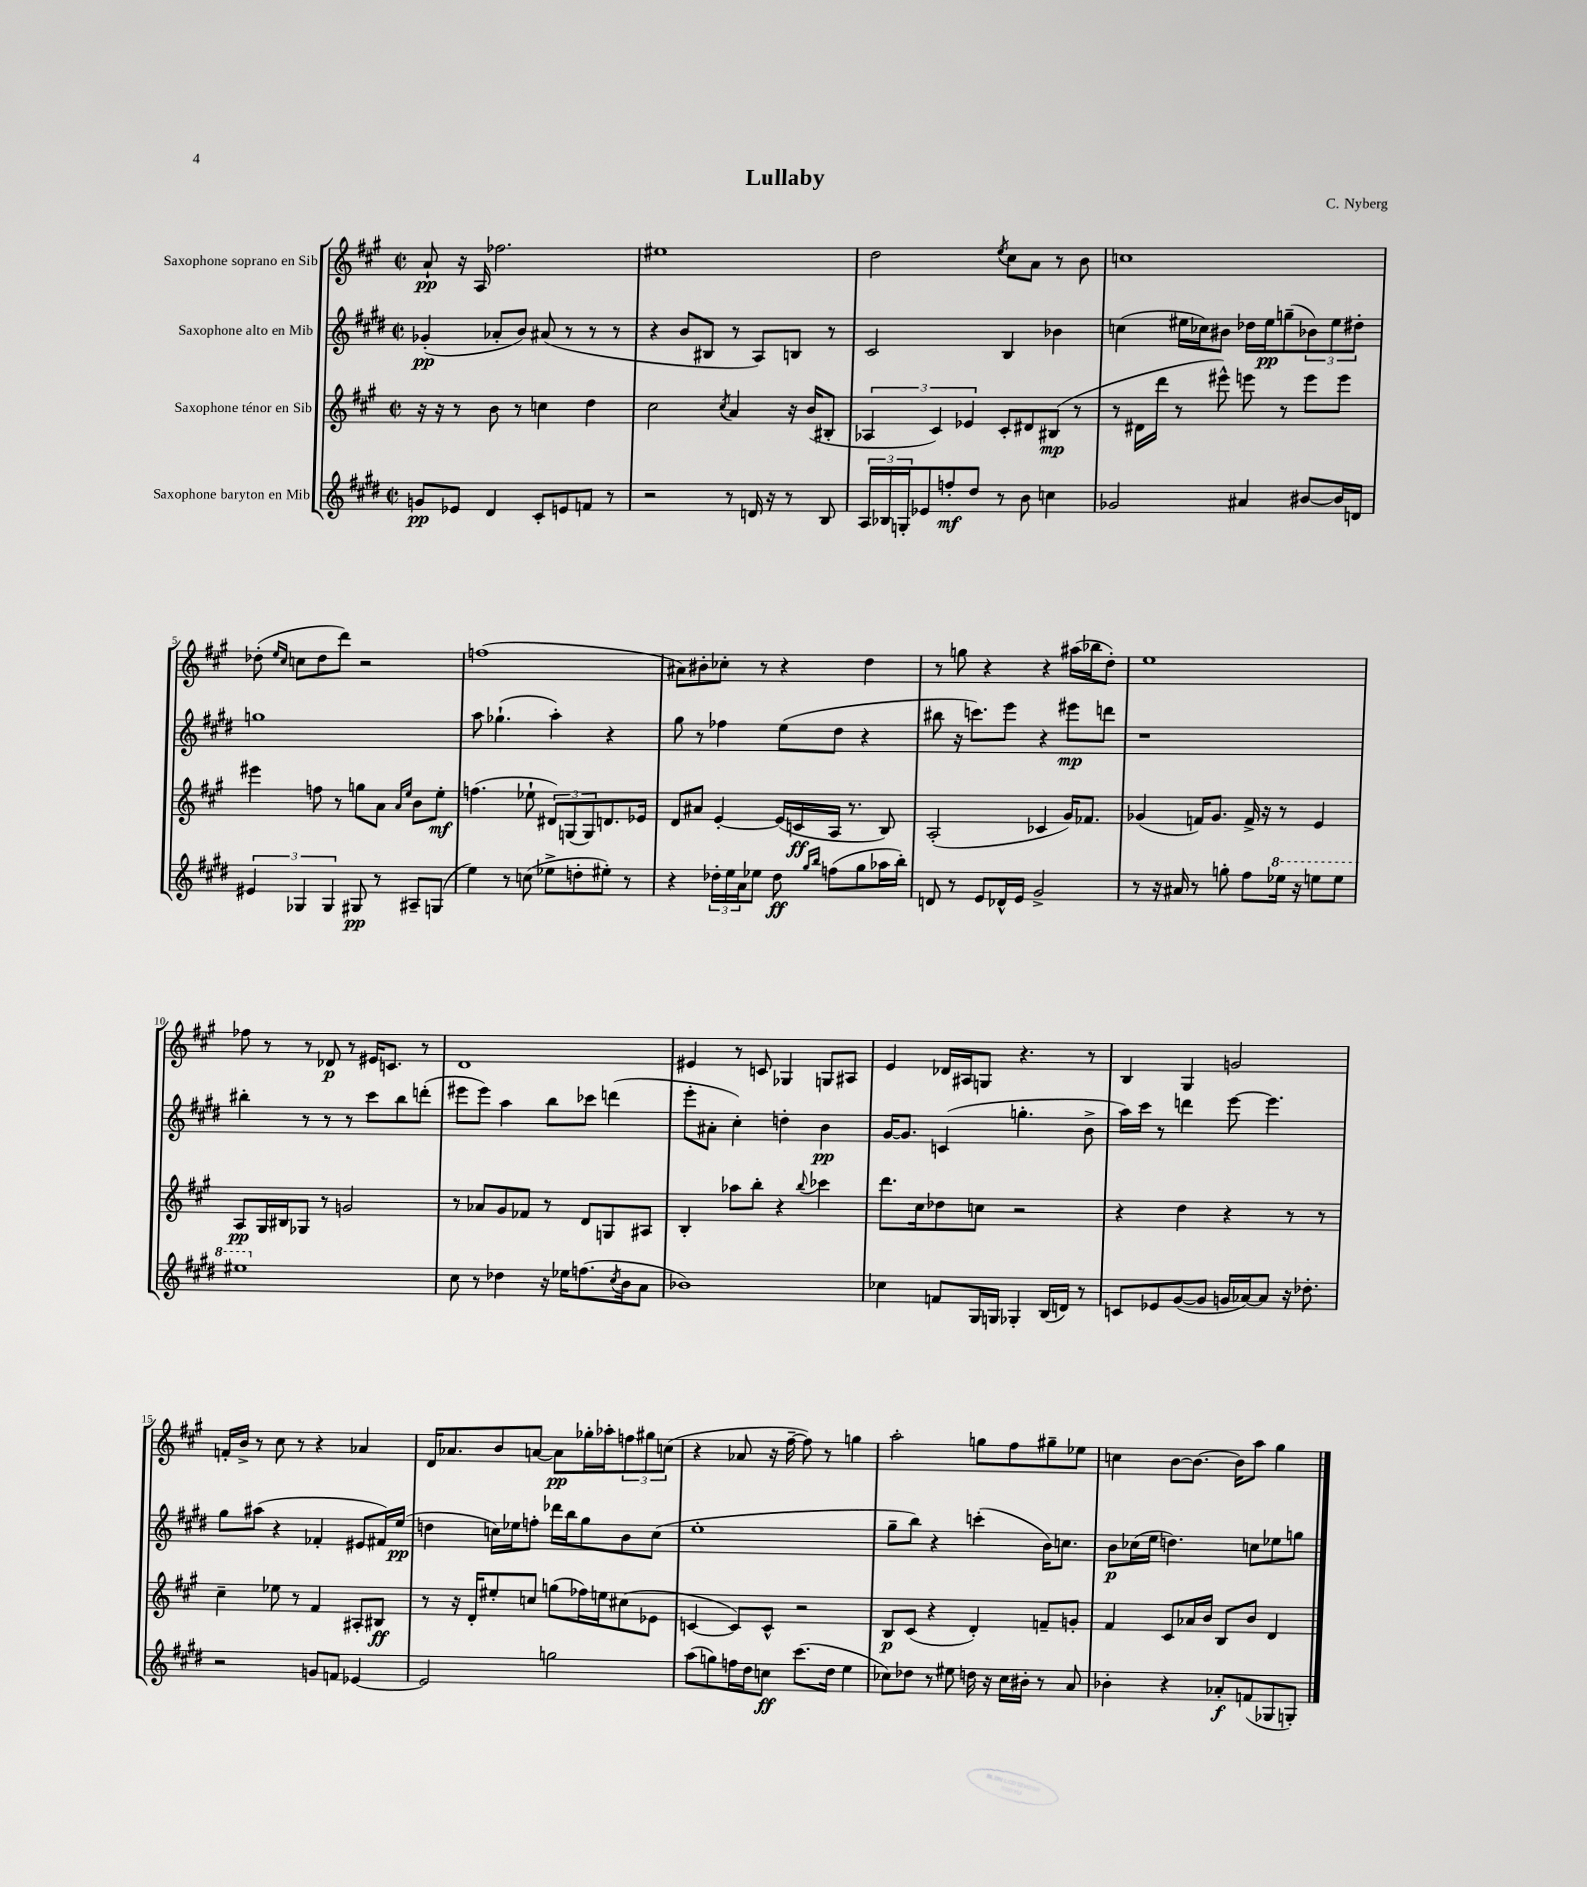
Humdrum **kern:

**kern	**kern	**kern	**kern
*staff4	*staff3	*staff2	*staff1
*clefG2	*clefG2	*clefG2	*clefG2
*k[f#c#g#d#]	*k[f#c#g#]	*k[f#c#g#d#]	*k[f#c#g#]
*M2/2	*M2/2	*M2/2	*M2/2
*met(c|)	*met(c|)	*met(c|)	*met(c|)
8g/L	16r	(4g-'/	8a`/
.	16r	.	.
8e-/J	8r	.	16r
.	.	.	16A/
4d#/	8b\	8a-'/L	2.ff-\
.	8r	8b/J)	.
8c#'/L	4cc\	(8a#/	.
8e/	.	8r	.
8f/J	4dd\	8r	.
8r	.	8r	.
=	=	=	=
2r	2cc#\	4r	1ee#
.	.	8b/L	.
.	.	8B#/J	.
.	8qcc#/	.	.
8r	4a/	8r	.
16d/	.	8A/L)	.
16r	.	.	.
8r	16r	8B/J	.
.	(16b/LK	.	.
8B/	8B#'/J	8r	.
=	=	=	=
24A/LL	6A-/	2c#/	2dd\
24B-/	.	.	.
24G'/J	.	.	.
8e-/	.	.	.
.	6c#/)	.	.
8ff'/	.	.	.
.	6e-/	.	.
8dd#/J	.	.	.
.	.	.	8qee/
8r	8c#'/L	4B/	8cc#\L
8b\	8d#/	.	8a\J
4cc\	(8B#/J	4b-\	8r
.	8r	.	8b\
=	=	=	=
2g-/	8r	(4cc\	1cc
.	16d#\LL	.	.
.	16ddd\JJ	.	.
.	8r	16ee#\LL	.
.	.	16cc-\J)	.
.	8eee#^^\)	8b#\J	.
4a#/	8eee\	16dd-\LL	.
.	.	16ee#\J	.
.	8r	(8gg~\	.
[8b#/L	8eee\L	12b-\)	.
.	.	12ee#\	.
16b#/]L	8eee\J	.	.
.	.	12dd#'\J	.
16d/JJ	.	.	.
=	=	=	=
6e#/	4eee#\	1gg	(8dd-'\
.	.	.	16qqee/LL
.	.	.	16qqcc#/JJ
.	.	.	8cc\L
6G-/	.	.	.
.	8ff\	.	8dd-\
6G-/	.	.	.
.	8r	.	8ddd\J)
8G#/	8gg\L	.	2r
8r	8a\J	.	.
.	16qqa/LL	.	.
.	16qqee/JJ	.	.
8A#~/L	8b\L	.	.
(8G/J	8ee'\J	.	.
=	=	=	=
4ee\)	(4.ff\	8aa\	(1ff
.	.	(4.gg-`\	.
8r	.	.	.
(8cc\	8ee-`\	.	.
8ee-^\L	12d#/L)	4aa'\)	.
.	(12G/	.	.
8dd'\	.	.	.
.	12G/)	.	.
8ee#'\J)	8.d/	4r	.
8r	.	.	.
.	16e-/Jk	.	.
=	=	=	=
4r	8d/L	8gg#\	8a#\L)
.	8a#/J	8r	8b#'\
24dd-'\LL	[4e'/	4ff-\	8cc-'\J
24ee\	.	.	.
24a\J	.	.	.
8ee-\J	.	.	8r
8dd-\	(16e/]LL	(8ee\L	4r
.	16c/	.	.
16qqgg#/LL	.	.	.
16qqbb/JJ	.	.	.
(8ff\L	16A/JJ	8dd#\J	.
.	8.r	.	.
8gg#\	.	4r	4dd\
16aa-\L	8B/)	.	.
16bb'\JJ)	.	.	.
=	=	=	=
8d/	(2A'/	8bb#\	8r
8r	.	16r	8gg\
.	.	8.ccc\L)	.
8e/L	.	.	4r
16d-^^/L	.	8eee\J	.
16e/JJ	.	.	.
2g#^/	4c-/	4r	4r
.	16g#/LK)	8eee#\L	(16aa#\LL
.	8.f-/J	.	16bb-\J
.	.	8ddd\J	8dd'\J)
=	=	=	=
8r	(4g-/	1r	1ee
16r	.	.	.
16a#/	.	.	.
8r	16f/LK)	.	.
.	8.g-/J	.	.
8gg'\	.	.	.
8ff#\L	16f^/	.	.
.	16r	.	.
16eee-\Jk	8r	.	.
16r	.	.	.
8eee\L	4e/	.	.
8eee\J	.	.	.
=	=	=	=
1eee#	8A/L	4bb#'\	8ff-\
.	16G#/L	.	8r
.	16B#/J	.	.
.	8G-/J	8r	8r
.	8r	8r	8d-/
.	2g/	8r	8r
.	.	8ccc#\L	16e#/LK
.	.	.	8.c/J
.	.	8bb#\	.
.	.	(8ddd'\J	8r
=	=	=	=
8cc#\	8r	8eee#\L	1d
8r	8a-/L	8eee#\J)	.
4dd-\	8g#/	4aa\	.
.	8f-/J	.	.
16r	8r	8bb\L	.
16ee-\LK	.	.	.
(8.ff\	8d/L	8ccc-\J	.
.	8G/	(4ddd\	.
8qcc#/	.	.	.
16b\k	.	.	.
8a\J	8A#/J	.	.
=	=	=	=
1b-)	4B'/	8eee'\L	4e#/
.	.	8a#'\J	.
.	8aa-\L	4cc#'\)	8r
.	8bb'\J	.	8c/
.	4r	4dd'\	4G-/
.	8qqbb/	.	.
.	4ccc-\	4b\	8G/L
.	.	.	8A#/J
=	=	=	=
4cc-\	8.ddd\L	[16g#/LK	4e/
.	.	8.g#/]J	.
.	16cc#\k	.	.
8f/L	8dd-\	(4c/	16d-/LL
.	.	.	16A#/J
16G#/L	8cc\J	.	8G/J
16G/JJ	.	.	.
4G-'/	2r	4.gg'\	4.r
(16B/LL	.	.	.
16d/JJ)	.	.	.
8r	.	8b^\	8r
=	=	=	=
8c/L	4r	16aa\LL)	4B/
.	.	16ccc#\JJ	.
8e-/	.	8r	.
([8g#/	4dd\	4ddd\	4G#/
8g#/]J	.	.	.
16g/LL	4r	[8eee\	2g/
[16a-/J)	.	.	.
8a-/]J	.	4.eee\]	.
16r	8r	.	.
8.dd-'\	.	.	.
.	8r	.	.
=	=	=	=
2r	4cc#~\	8gg#\L	16f'/LL
.	.	.	16b^/JJ
.	.	(8aa#\J	8r
.	8ee-\	4r	8cc#\
.	8r	.	8r
8g/L	4f#/	4f-'/	4r
8f/J	.	.	.
[4e-/	8A#'/L	8e#/L	4a-/
.	8B#/J	16f#/L)	.
.	.	(16ee/JJ	.
=	=	=	=
2e-/]	8r	4dd\	16d/LK
.	.	.	8.a-/
.	16r	.	.
.	16d'/LK	.	.
.	8ee#'/	16cc\LL)	8b/
.	.	16ee-\J	.
.	8cc/J	8ff'\J	[8a/J
2gg\	(8gg\L	16ddd-\LL	8a\]L
.	.	16bb\J	.
.	16ff-\L)	8gg#\	16gg-'\L
.	16ee\J	.	16aa-'\J
.	(8cc#\	8b\	12ff\
.	.	.	12gg#\
.	8e-\J	(8cc\J	.
.	.	.	(12cc\J
=	=	=	=
(8aa\L	[4c/	1ee'	4r
8gg\)	.	.	.
16ff\L	8c/]L)	.	8a-/
16dd#\J	.	.	.
8cc\J	8c^^/J	.	16r
.	.	.	[16ff#~\
(8.ccc#\L	2r	.	8ff#\])
.	.	.	8r
16dd#\Jk	.	.	.
4ee\	.	.	4gg\
=	=	=	=
8cc-\L)	8B/L	8gg#~\L	2aa'\
8dd-\J	(8c#/J	8bb\J)	.
8r	4r	4r	.
8ee#\	.	.	.
16dd\	4d'/)	(4ccc'\	8gg\L
16r	.	.	.
16cc-\LL	.	.	8ff#\
16b#'\JJ	.	.	.
8r	8f~/L	16b\LK)	8gg#~\
.	.	8.cc\J	.
8a/	8g'/J	.	8ee-\J
=	=	=	=
4b-'\	4f#/	8b\L	4cc\
.	.	(16cc-\L	.
.	.	16ee\JJ	.
4r	8c#/L	4.dd\)	[8b\L
.	16a-/L	.	8.b\_J
.	16b/JJ	.	.
8a-'/L	8B/L	.	.
.	.	.	16b\]LK
(8f/	8b/J	8cc\L	8aa\J
8G-/	4d/	8ee-\	4gg#\
8G'/J)	.	8gg\J	.
==	==	==	==
*-	*-	*-	*-
